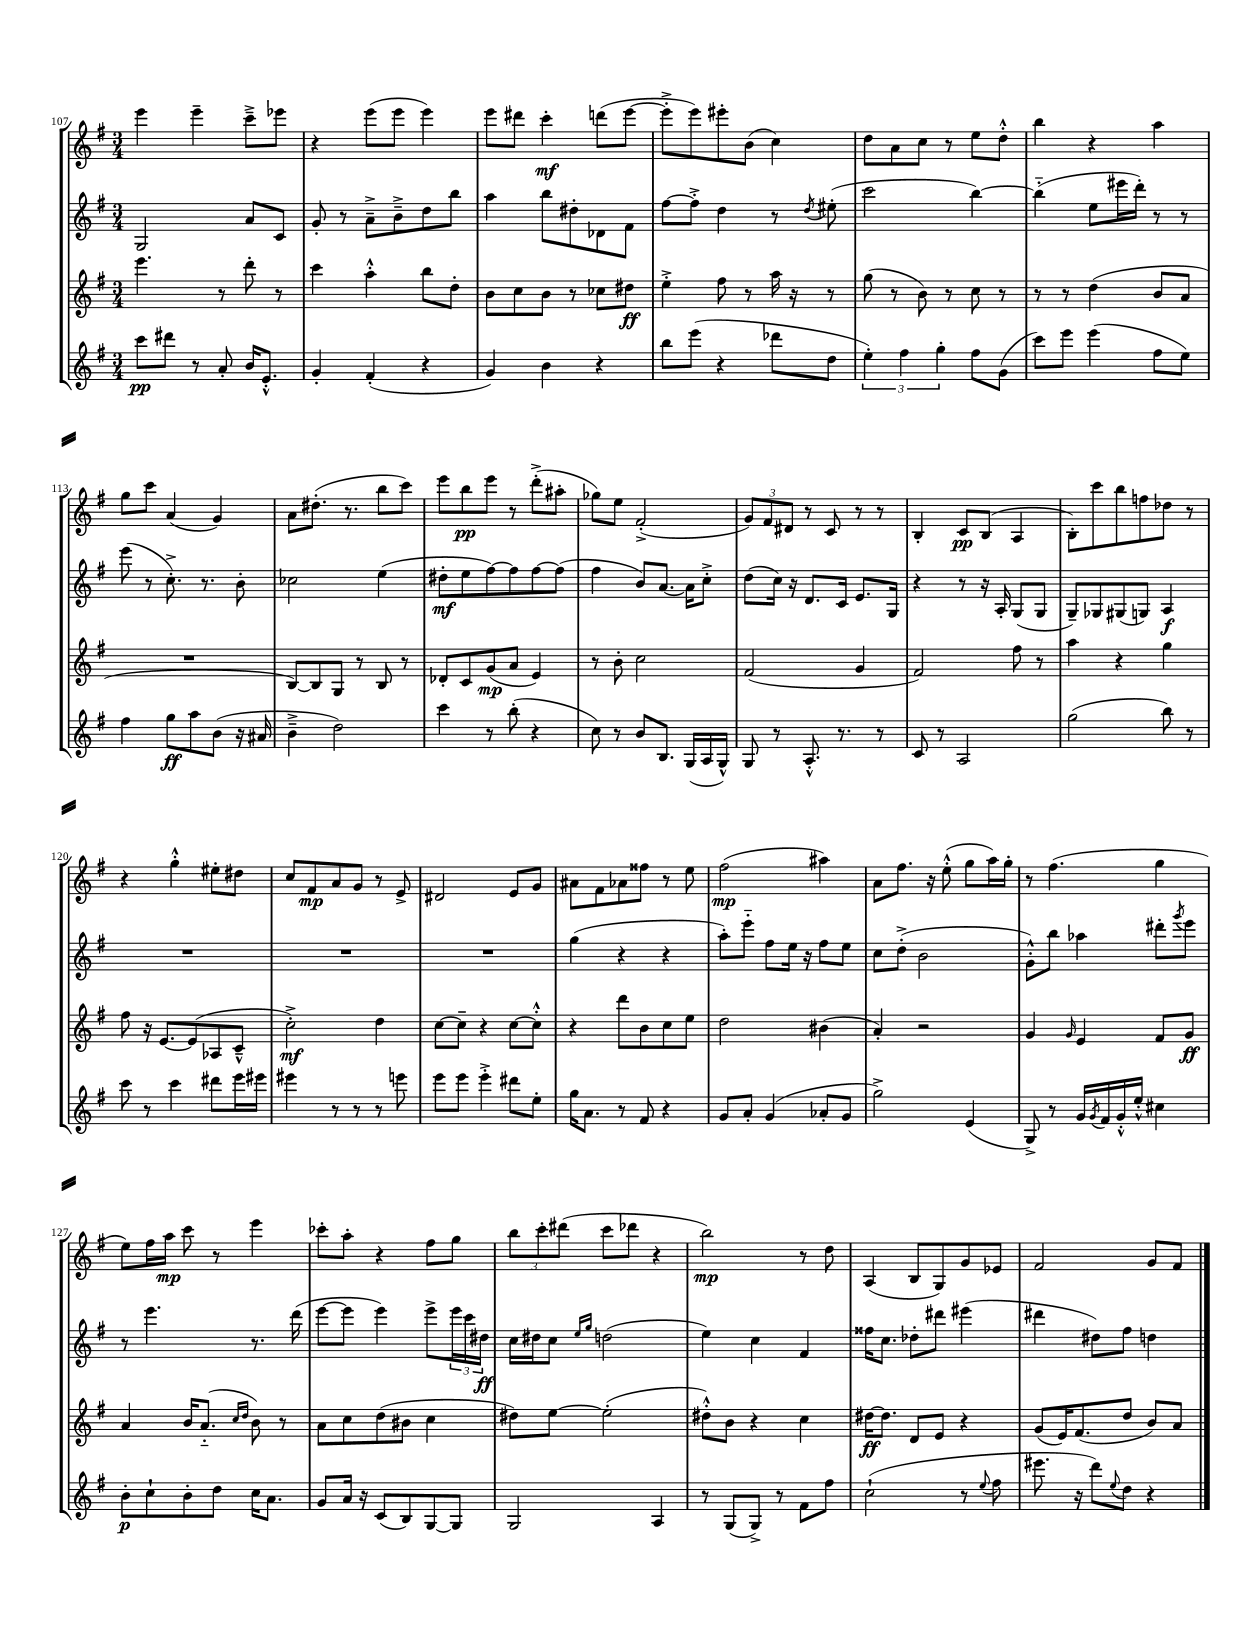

**kern	**kern	**kern	**kern
*staff4	*staff3	*staff2	*staff1
*clefG2	*clefG2	*clefG2	*clefG2
*k[f#]	*k[f#]	*k[f#]	*k[f#]
*M3/4	*M3/4	*M3/4	*M3/4
8ccc	4.eee	2G	4eee
8ddd#	.	.	.
8r	.	.	4eee~
8a'	8r	.	.
16b	8ddd'	8a	8ccc~^
8.e'^^	.	.	.
.	8r	8c	8eee-
=	=	=	=
4g'	4ccc	8g'	4r
.	.	8r	.
(4f#'	4aa'^^	8a~^	(8eee
.	.	8b~^	8eee
4r	8bb	8dd	4eee)
.	8dd'	8bb	.
=	=	=	=
4g)	8b	4aa	8eee
.	8cc	.	8ddd#
4b	8b	8bb	4ccc'
.	8r	8dd#'	.
4r	8cc-	8d-	(8ddd
.	8dd#	8f#	[8eee
=	=	=	=
8bb	4ee'^	[8ff#	8eee'^]
(8eee	.	8ff#'^]	8eee)
4r	8ff#	4dd	8eee#'
.	8r	.	(8b
8ddd-	16aa	8r	4cc)
.	16r	.	.
.	.	8qdd	.
8dd	8r	(8ee#'	.
=	=	=	=
6ee')	(8gg	2ccc	8dd
.	8r	.	8a
6ff#	.	.	.
.	8b)	.	8cc
6gg'	.	.	.
.	8r	.	8r
8ff#	8cc	[4bb)	8ee
(8g	8r	.	8dd'^^
=	=	=	=
8ccc)	8r	(4bb'~]	4bb
8eee	8r	.	.
(4eee	(4dd	8ee	4r
.	.	16eee#	.
.	.	16ddd')	.
8ff#	8b	8r	4aa
8ee)	8a	8r	.
=	=	=	=
4ff#	2.r	(8eee	8gg
.	.	8r	8ccc
8gg	.	8.cc'^)	(4a
8aa	.	.	.
.	.	8.r	.
(8b	.	.	4g)
16r	.	8b'	.
16a#	.	.	.
=	=	=	=
4b~^	[8B)	2cc-	8a
.	8B]	.	(8.dd#'
2dd)	8G	.	.
.	.	.	8.r
.	8r	.	.
.	8B	(4ee	8bb
.	8r	.	8ccc)
=	=	=	=
4ccc	8d-'	8dd#'	8eee
.	8c	8ee	8bb
8r	(8g	[8ff#)	8eee
(8bb'	8a	8ff#]	8r
4r	4e)	[8ff#	(8ddd'^
.	.	(8ff#]	8aa#'
=	=	=	=
8cc)	8r	4ff#	8gg-)
8r	8b'	.	8ee
8b	2cc	8b)	(2f#'^
8.B	.	[8.a	.
(16G	.	16a]	.
16A	.	8cc'^	.
16G^^)	.	.	.
=	=	=	=
8G	(2f#	(8dd	12g)
.	.	.	12f#
8r	.	16cc)	.
.	.	.	12d#
.	.	16r	.
8.A'^^	.	8.d	8r
.	.	.	8c
8.r	.	16c	.
.	4g	8.e	8r
8r	.	.	8r
.	.	16G	.
=	=	=	=
8c	2f#)	4r	4B'
8r	.	.	.
2A	.	8r	8c
.	.	16r	(8B
.	.	16A'	.
.	8ff#	(8G	4A
.	8r	8G	.
=	=	=	=
(2gg	4aa	8G~)	8B')
.	.	8G-	8ccc
.	4r	(8G#	8bb
.	.	8G)	8ff
8bb)	4gg	4A	8dd-
8r	.	.	8r
=	=	=	=
8ccc	8ff#	2.r	4r
8r	16r	.	.
.	[8.e	.	.
4ccc	.	.	4gg'^^
.	(8e]	.	.
8ddd#	8A-	.	8ee#'
16eee	8c~^^	.	8dd#
16eee#	.	.	.
=	=	=	=
4eee#	2cc'^)	2.r	8cc
.	.	.	8f#
8r	.	.	8a
8r	.	.	8g
8r	4dd	.	8r
8eee	.	.	8e^
=	=	=	=
8eee	[8cc	2.r	2d#
8eee	8cc~]	.	.
4eee'^	4r	.	.
8ddd#	[8cc	.	8e
8ee'	8cc'^^]	.	8g
=	=	=	=
16gg	4r	(4gg	8a#
8.a	.	.	.
.	.	.	8f#
8r	8ddd	4r	8a-
8f#	8b	.	8ff##
4r	8cc	4r	8r
.	8ee	.	8ee
=	=	=	=
8g	2dd	8aa')	(2ff#
8a'	.	8eee'~	.
(4g	.	8ff#	.
.	.	16ee	.
.	.	16r	.
8a-'	(4b#	8ff#	4aa#)
8g	.	8ee	.
=	=	=	=
2gg^)	4a')	8cc	8a
.	.	(8dd'^	8.ff#
.	2r	2b	.
.	.	.	16r
.	.	.	(8ee'^^
(4e	.	.	8gg
.	.	.	16aa)
.	.	.	16gg'
=	=	=	=
8G^)	4g	8g'^^)	8r
8r	.	8bb	(4.ff#
.	16qqg	.	.
16g	4e	4aa-	.
8qg	.	.	.
16f#	.	.	.
16g'^^	.	.	.
16ee'^^	.	.	.
4cc#	8f#	8ddd#'	4gg
.	.	8qggg	.
.	8g	8eee	.
=	=	=	=
8b'	4a	8r	8ee)
8cc`	.	4.eee	16ff#
.	.	.	16aa
8b'	16b	.	8ccc
.	(8.a'~	.	.
8dd	.	.	8r
.	16qqcc	.	.
.	16qqdd	.	.
16cc	8b)	8.r	4eee
8.a	.	.	.
.	8r	.	.
.	.	(16ddd	.
=	=	=	=
8g	8a	[8eee	8ccc-'
16a	8cc	8eee]	8aa'
16r	.	.	.
(8c	(8dd	4eee)	4r
8B)	8b#	.	.
[8G	4cc	8eee^	8ff#
8G]	.	24eee	8gg
.	.	24ccc	.
.	.	24dd#	.
=	=	=	=
2G	8dd#)	16cc	12bb
.	.	16dd#	.
.	.	.	12ccc'
.	[8ee	8cc	.
.	.	.	(12ddd#
.	.	16qqee	.
.	.	16qqgg	.
.	(2ee']	(2dd	8ccc
.	.	.	8ddd-
4A	.	.	4r
=	=	=	=
8r	8dd#'^^)	4ee)	2bb)
(8G	8b	.	.
8G^)	4r	4cc	.
8r	.	.	.
8f#	4cc	4f#	8r
8ff#	.	.	8dd
=	=	=	=
(2cc`	[16dd#	16ff##	(4A
.	8.dd#]	8.cc	.
.	8d	8dd-'	8B
.	8e	8ddd#	8G)
8r	4r	(4eee#	8g
8qqee	.	.	.
8ff#	.	.	8e-
=	=	=	=
8.eee#	(8g	4ddd#	2f#
.	16e)	.	.
16r	(8.f#	.	.
8ddd)	.	8dd#)	.
8qqee	.	.	.
8dd	8dd	8ff#	.
4r	8b)	4dd	8g
.	8a	.	8f#
==	==	==	==
*-	*-	*-	*-
